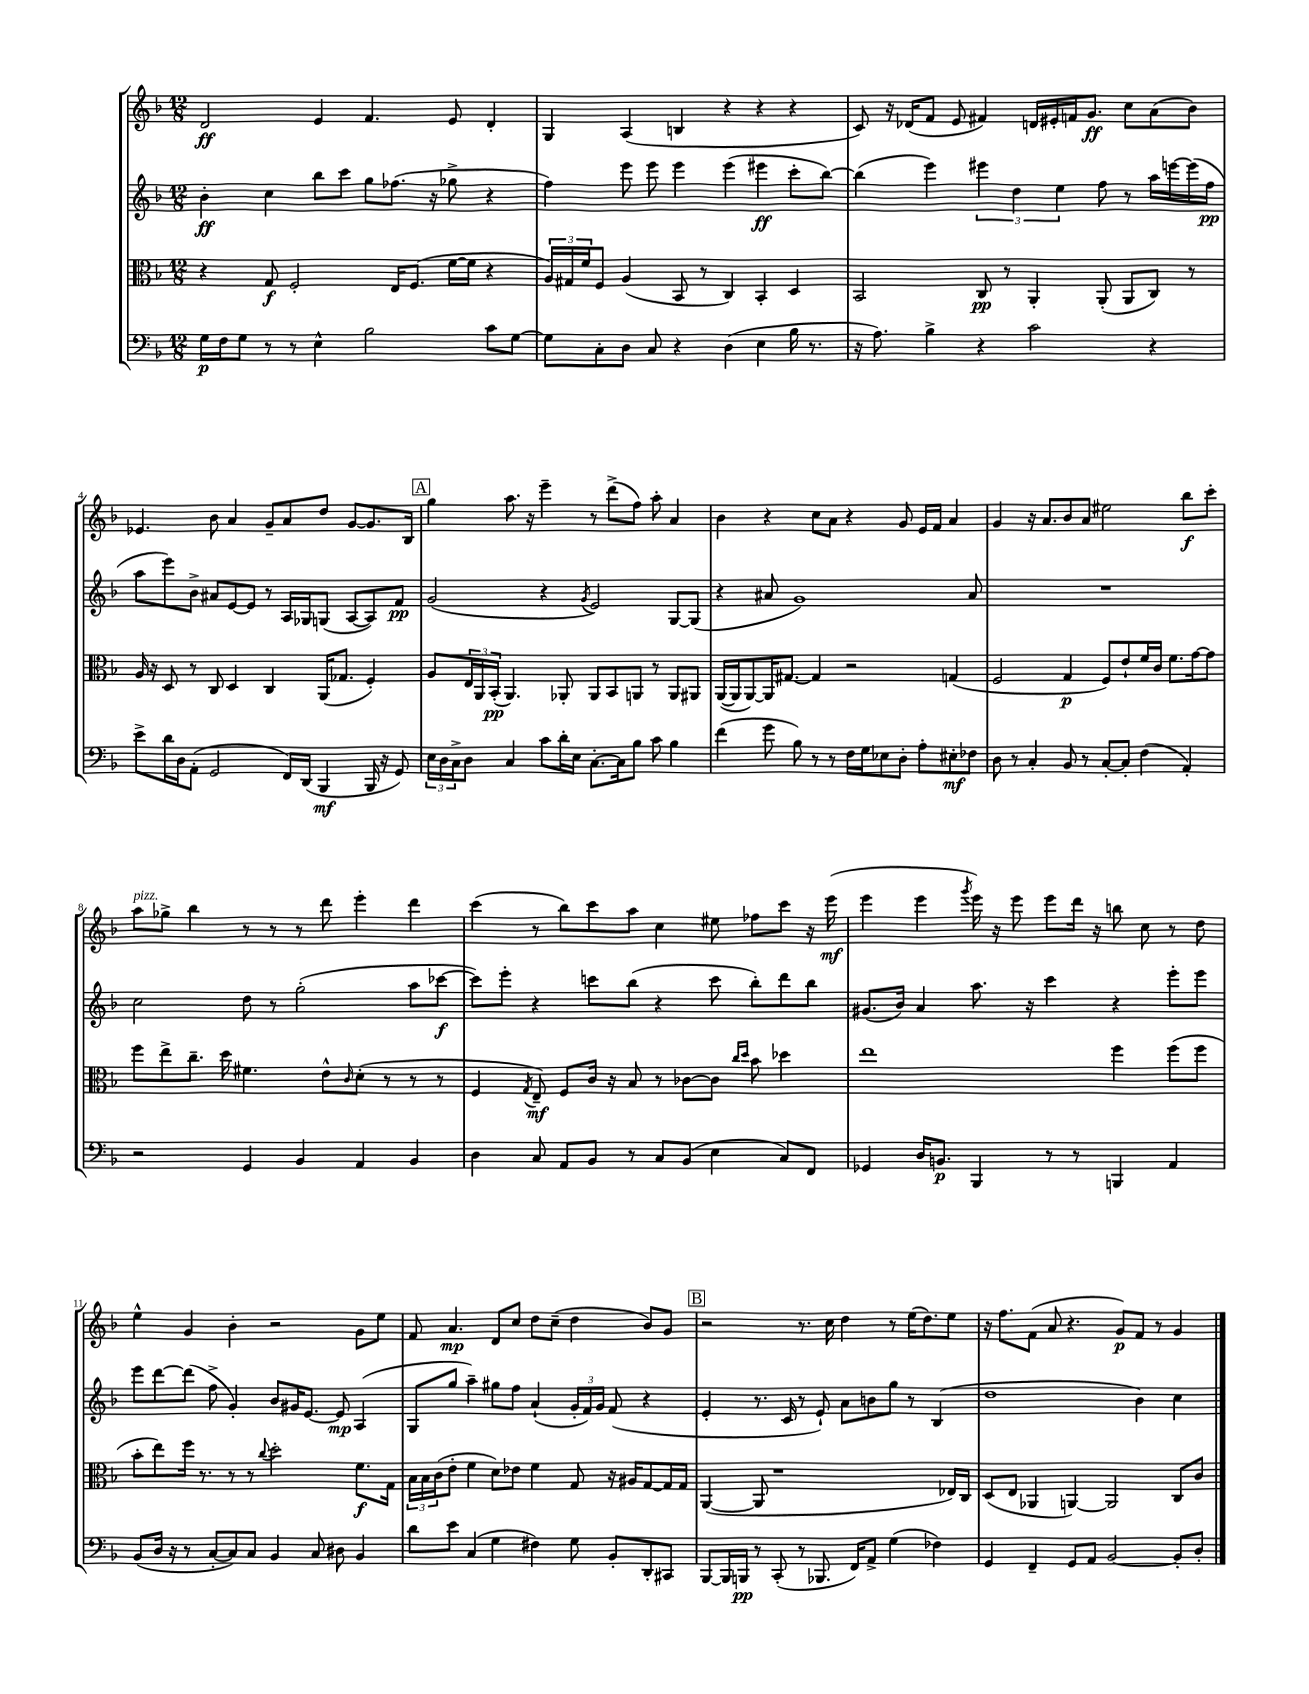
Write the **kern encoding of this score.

**kern	**kern	**kern	**kern
*staff4	*staff3	*staff2	*staff1
*clefF4	*clefC3	*clefG2	*clefG2
*k[b-]	*k[b-]	*k[b-]	*k[b-]
*M12/8	*M12/8	*M12/8	*M12/8
16G\LL	4r	4b-'\	2d/
16F\J	.	.	.
8G\J	.	.	.
8r	8G/	4cc\	.
8r	2F'/	.	.
4E^^\	.	8bb-\L	4e/
.	.	8ccc\J	.
2B-\	.	8gg\L	4.f/
.	16E/LK	(8.ff-\J	.
.	(8.F/J	.	.
.	.	16r	.
.	[16f\LL	8gg-^\	8e/
.	16f\]JJ	.	.
8c\L	4r	4r	4d'/
[8G\J	.	.	.
=	=	=	=
8G\]L	24A/LL)	4ff\)	4G/
.	24G#/	.	.
.	24f/J	.	.
8C'\	8F/J	.	.
8D\J	(4A/	8eee\	(4A/
8C/	.	8eee\	.
4r	8BB-/	4eee\	4B/
.	8r	.	.
(4D\	4C/)	(4eee\	4r
4E\	4BB-'/	4eee#\	4r
16B-\	4D/	8ccc'\L	4r
8.r	.	.	.
.	.	[8bb-\J)	.
=	=	=	=
16r	2BB-/	(4bb-\]	8c/)
8.A\)	.	.	.
.	.	.	16r
.	.	.	(16d-/LK
4B-^\	.	4eee\)	8f/J
.	.	.	8e/
4r	8C/	6eee#\	4f#/)
.	8r	.	.
.	.	6dd\	.
2c\	4AA'/	.	16d/LL
.	.	.	16e#'/
.	.	6ee\	.
.	.	.	16f/J
.	.	.	8.g/J
.	(8AA'/	8ff\	.
.	8AA/L	8r	8cc\L
4r	8C/J)	16aa\LL	(8a\
.	.	[16eee\	.
.	8r	(16eee\]	8b-\J)
.	.	16ff\JJ	.
=	=	=	=
8e^\L	16A/	8aa\L	4.e-/
.	16r	.	.
16d\L	8D/	8eee\)	.
16D\J	.	.	.
(8AA'\J	8r	8b-^\J	.
2GG/	8C/	8a#/L	8b-\
.	4D/	[8e/	4a/
.	.	8e/]J	.
.	4C/	8r	8g~/L
16FF/LL)	.	16A/LL	8a/
(16DD/JJ	.	16G-/J	.
4BBB-/	(16AA/LK	(8G/J	8dd/J
.	8.G-/J	.	.
.	.	[8A/L	[8g/L
16BBB-/	4F'/)	8A/])	8.g/]
16r	.	.	.
8GG/)	.	8f/J	.
.	.	.	16B-/Jk
=	=	=	=
24E\LL	8A/L	(2g/	4gg\
24D\	.	.	.
24C^\J	.	.	.
8D\J	24E/L	.	.
.	24AA/	.	.
.	(24BB-'/JJ	.	.
4C/	4.AA/)	.	8.aa\
.	.	.	16r
8c\L	.	4r	4eee~\
16d'\L	8AA-'/	.	.
16E\JJ	.	.	.
.	.	8qg/	.
[8.C'\L	8AA-/L	2e/)	8r
.	8BB-/	.	(8ddd^\L
16C\]k	.	.	.
8B-\J	8AA/J	.	8ff\J)
8c\	8r	.	8aa'\
4B-\	8AA/L	[8G/L	4a/
.	8AA#/J	(8G/]J	.
=	=	=	=
(4f\	([16AA/LL	4r	4b-\
.	16AA/]J	.	.
.	[8AA/)	.	.
8g\	16AA/]K	8a#/	4r
.	[8.G#/J	.	.
8B-\)	.	1g)	.
8r	4G#/]	.	8cc\L
8r	.	.	8a\J
16F\LL	2r	.	4r
16G\J	.	.	.
8E-\	.	.	.
8D'\J	.	.	8g/
8A'\L	.	.	16e/LL
.	.	.	16f/JJ
8E#'\	(4G/	.	4a/
8F-\J	.	8a#/	.
=	=	=	=
8D\	2F/	1.r	4g/
8r	.	.	.
4C'/	.	.	16r
.	.	.	8.a/L
8BB-/	4G/	.	8b-/
8r	.	.	8a/J
[8C'/L	8F/L)	.	2ee#\
8C'/]J	8e`/	.	.
(4F\	16f/L	.	.
.	16c/JJ	.	.
.	8.f\L	.	.
4AA'/)	.	.	8bb-\L
.	[16g\k	.	.
.	8g\]J	.	8ccc'\J
=	=	=	=
2r	8ff\L	2cc\	8aa\L
.	8ee^\	.	8gg-^\J
.	8.cc~\J	.	4bb-\
.	16dd\	.	.
4GG/	4.f#\	8dd\	8r
.	.	8r	8r
4BB-/	.	(2gg'\	8r
.	8e^^\L	.	8ddd\
.	16qqc/	.	.
4AA/	(8d'\J	.	4eee'\
.	8r	.	.
4BB-/	8r	8aa\L	4ddd\
.	8r	[8ccc-\J	.
=	=	=	=
4D\	4F/	8ccc-\]L)	(4ccc\
.	.	8eee'\J	.
.	8qG/	.	.
8C/	8E~/)	4r	8r
8AA/L	8F/L	.	8bb-\L)
8BB-/J	16c/Jk	8ccc\L	8ccc\
.	16r	.	.
8r	8B-/	(8bb-\J	8aa\J
8C/L	8r	4r	4cc\
(8BB-/J	[8c-\L	.	.
4E\	8c-\]J	8ccc\	8ee#\
.	16qqcc/LL	.	.
.	16qqdd/JJ	.	.
.	8b-\	8bb-'\L)	8ff-\L
8C/L)	4dd-\	8ddd\	8ccc\J
8FF/J	.	8bb-\J	16r
.	.	.	(16eee\
=	=	=	=
4GG-/	1ee	(8.g#/L	4eee\
.	.	16b-/Jk)	.
16D/LK	.	4a/	4eee\
8.BB/J	.	.	.
.	.	.	8qggg/
4BBB-/	.	8.aa\	16eee\)
.	.	.	16r
.	.	.	8eee\
.	.	16r	.
8r	.	4ccc\	8eee\L
8r	.	.	16ddd\Jk
.	.	.	16r
4BBB/	4ff\	4r	8bb\
.	.	.	8cc\
4AA/	(8ff\L	8eee'\L	8r
.	8ff\J	8eee\J	8dd\
=	=	=	=
(8BB-/L	8b-'\L	8eee\L	4ee^^\
16D/Jk	8ee\)	[8ddd\	.
16r	.	.	.
8r	16ff\Jk	(8ddd\]J	4g/
.	8.r	.	.
[8C'/L	.	8ff^\	.
8C/])	8r	4g'/)	4b-'\
8C/J	8r	.	.
.	8qqcc/	.	.
4BB-/	2dd'\	8b-/L	2r
.	.	16g#/K	.
.	.	[8.e/J	.
8C/	.	.	.
8D#\	.	8e/]	.
4BB-/	8.f\L	(4A/	8g\L
.	.	.	8ee\J
.	16G\Jk	.	.
=	=	=	=
8d\L	24B-\LL	8G/L	8f/
.	24B-\	.	.
.	(24c\J	.	.
8e\J	8e'\J	8gg/J	4.a/
(4C/	4f\	4aa~\)	.
4G\	8d\L)	8gg#\L	8d/L
.	8e-\J	8ff\J	8cc/J
4F#\)	4f\	(4a`/	8dd\L
.	.	.	(8cc~\J
8G\	8G/	24g'/LL	4dd\
.	.	24f/)	.
.	.	24g/JJ	.
8BB-'/L	16r	(8f/	.
.	16A#/LK	.	.
8DD'/	[8G/	4r	8b-/L)
8CC#/J	16G/]L	.	8g/J
.	16G/JJ	.	.
=	=	=	=
[8BBB-/L	([4AA/	4e'/	2r
16BBB-/]L	.	.	.
16BBB/JJ	.	.	.
8r	8AA/]	8.r	.
(8CC'/	1r	.	.
.	.	16c/	.
8r	.	8r	8.r
8.BBB-/	.	8e`/)	.
.	.	.	16cc\
.	.	8a\L	4dd\
16FF/LK)	.	.	.
8AA^/J	.	8b\	.
(4G\	.	8gg\J	8r
.	.	8r	(16ee\LK
.	.	.	8.dd\)
4F-\)	.	(4B-/	.
.	16E-/LL)	.	8ee\J
.	16C/JJ	.	.
=	=	=	=
4GG/	(8D/L	1dd	16r
.	.	.	8.ff\L
.	8E/J	.	.
4FF~/	4AA-/	.	(8f\J
.	.	.	8a/
8GG/L	[4AA/)	.	4.r
8AA/J	.	.	.
[2BB-/	2AA/]	.	.
.	.	.	8g/L)
.	.	4b-\)	8f/J
.	.	.	8r
8BB-'/]L	8C/L	4cc\	4g/
8D'/J	8c/J	.	.
==	==	==	==
*-	*-	*-	*-
